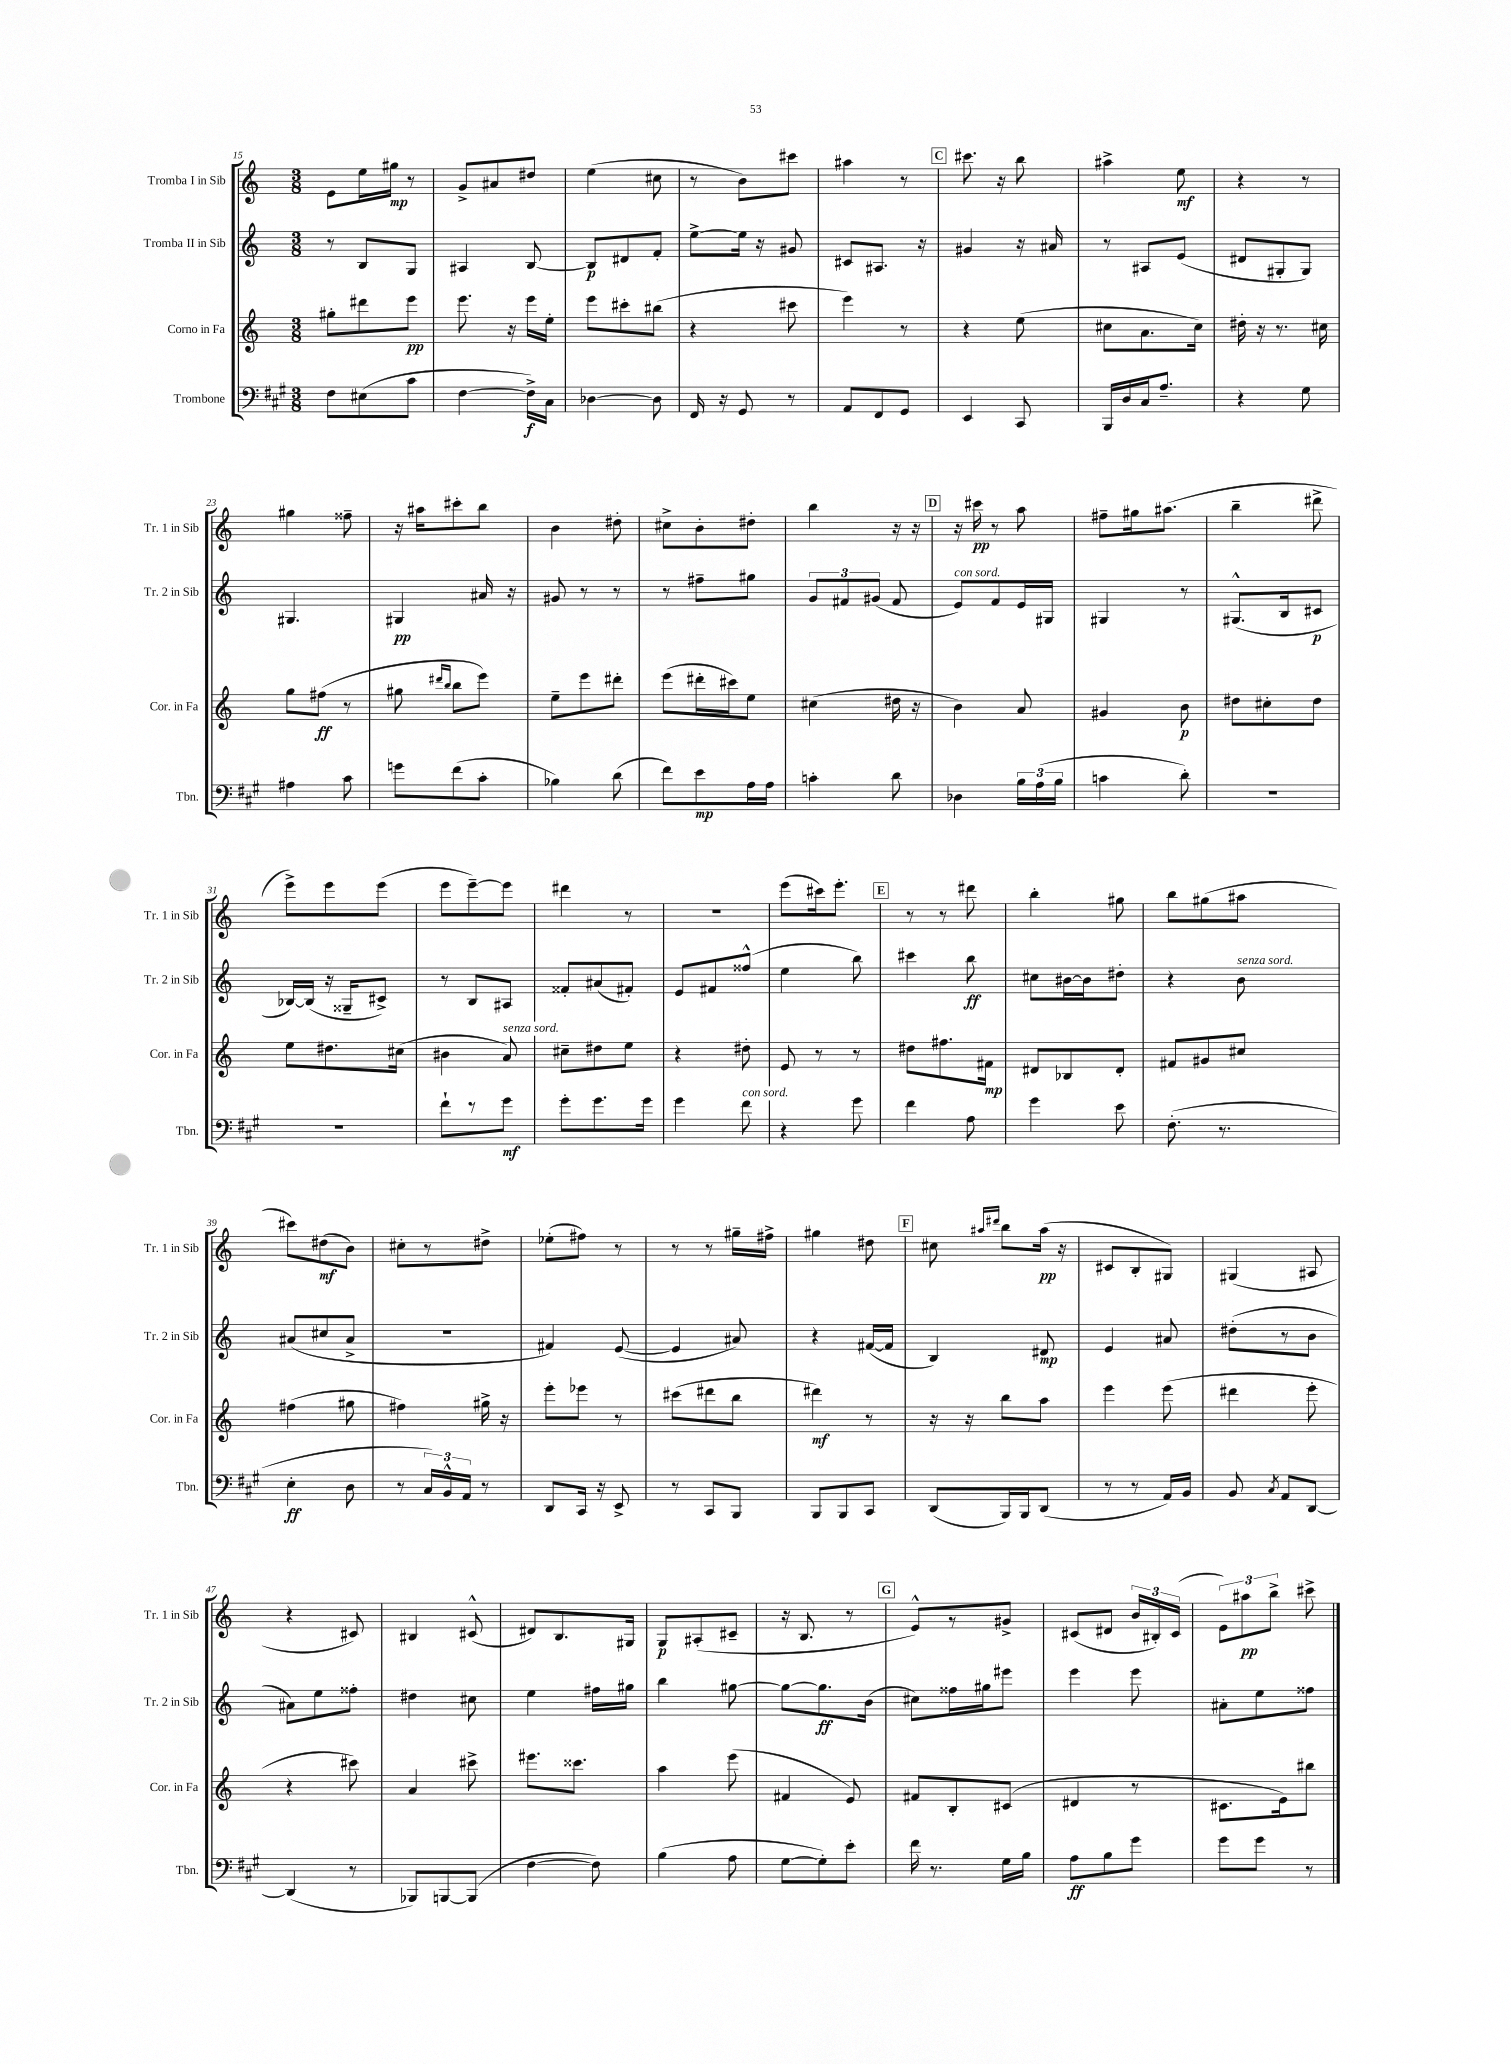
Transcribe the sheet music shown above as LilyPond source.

<<
\new StaffGroup <<
\new Staff = "s0" \with { instrumentName = "Tromba I in Sib" shortInstrumentName = "Tr. 1 in Sib" } {
    \clef treble \key c \major \numericTimeSignature \time 3/8
    \autoBeamOff e'8[ e''16 gis''16]\mp r8 |
    g'8[-> ais'8 dis''8] |
    e''4( cis''8 |
    r8 b'8[) cis'''8] |
    ais''4 r8 |
    \mark \markup { \box "C" } cis'''8. r16 b''8 |
    ais''4-> e''8\mf |
    r4 r8 |
    gis''4 fisis''8-- |
    r16 ais''16[ cis'''8-. b''8] |
    b'4 dis''8-. |
    cis''8[-> b'8-. dis''8]-. |
    b''4 r16 r16 |
    \mark \markup { \box "D" } r16 cis'''16\pp r8 a''8 |
    fis''8[-- gis''16 ais''8.]( |
    b''4-- dis'''8-> |
    e'''8[->) e'''8 e'''8]( |
    e'''8[ e'''8~--) e'''8] |
    dis'''4 r8 |
    R4. |
    e'''8[( cis'''16) e'''8.]-. |
    \mark \markup { \box "E" } r8 r8 dis'''8 |
    b''4-. gis''8 |
    b''8[ gis''8( ais''8] |
    cis'''8[) dis''8\mf( b'8]) |
    cis''8[-. r8 dis''8]-> |
    ees''8[-.( fis''8]) r8 |
    r8 r8 gis''16[-- fis''16]-> |
    gis''4 dis''8 |
    \mark \markup { \box "F" } cis''8 \grace { ais''16[ dis'''16] } b''8[ ais''16]\pp( r16 |
    cis'8[ b8-. gis8]) |
    gis4( ais8 |
    r4 cis'8) |
    bis4 cis'8-^( |
    dis'8[) b8. gis16] |
    g8[\p ais8-.( cis'8]-- |
    r16 b8. r8 |
    \mark \markup { \box "G" } e'8[-^) r8 gis'8]-> |
    cis'8[( dis'8] \tuplet 3/2 { b'16[ bis16-.) cis'16]( } |
    \tuplet 3/2 { e'8[) ais''8\pp b''8]-> } cis'''8-> \bar "|." |
}
\new Staff = "s1" \with { instrumentName = "Tromba II in Sib" shortInstrumentName = "Tr. 2 in Sib" } {
    \clef treble \key c \major \numericTimeSignature \time 3/8
    \autoBeamOff r8 b8[ g8] |
    ais4 b8~ |
    b8[\p dis'8 f'8]-. |
    e''8[~-> e''16] r16 gis'8 |
    cis'8[ ais8.] r16 |
    \mark \markup { \box "C" } gis'4 r16 ais'16 |
    r8 ais8[ e'8]( |
    dis'8[ gis8-. gis8]) |
    gis4. |
    gis4\pp ais'16 r16 |
    gis'8 r8 r8 |
    r8 fis''8[-- gis''8] |
    \tuplet 3/2 { g'8[ fis'8 gis'8]( } fis'8 |
    \mark \markup { \box "D" } e'8[^\markup { \italic "con sord." }) f'8 e'16 gis16] |
    gis4 r8 |
    gis8.[-^( b16 cis'8]\p |
    bes16[~) bes16]( r16 gisis16[-- cis'8]->) |
    r8 b8[ ais8] |
    fisis'8[-. ais'8( fis'8]-.) |
    e'8[ fis'8 fisis''8]-^( |
    e''4 b''8) |
    \mark \markup { \box "E" } cis'''4 b''8\ff |
    cis''8[ bis'16~ bis'16 dis''8]-. |
    r4 b'8^\markup { \italic "senza sord." } |
    ais'8[( cis''8 ais'8]-> |
    R4. |
    fis'4) e'8~( |
    e'4 ais'8) |
    r4 fis'16[~( fis'16] |
    \mark \markup { \box "F" } b4) dis'8\mp |
    e'4 ais'8 |
    dis''8[-.( r8 b'8] |
    ais'8[) e''8 fisis''8]-. |
    dis''4 cis''8 |
    e''4 fis''16[ gis''16] |
    b''4 gis''8~ |
    gis''8[~ gis''8.\ff b'16]( |
    \mark \markup { \box "G" } cis''8[) fisis''16 gis''16 eis'''8] |
    e'''4 e'''8 |
    ais'8[-. e''8 fisis''8] \bar "|." |
}
\new Staff = "s2" \with { instrumentName = "Corno in Fa" shortInstrumentName = "Cor. in Fa" } {
    \clef treble \key c \major \numericTimeSignature \time 3/8
    \autoBeamOff gis''8[-. dis'''8 e'''8]\pp |
    e'''8. r16 e'''16[ e''16]-. |
    e'''8[ cis'''8-. bis''8]( |
    r4 cis'''8 |
    e'''4) r8 |
    \mark \markup { \box "C" } r4 e''8( |
    cis''8[ a'8. cis''16]) |
    dis''16-. r16 r8. cis''16 |
    g''8[ fis''8]\ff( r8 |
    gis''8 \grace { dis'''16[ b''16] } b''8[ e'''8]) |
    e''8[-- e'''8 dis'''8]-. |
    e'''8[( dis'''16-. cis'''16) e''8] |
    cis''4( dis''16 r16 |
    \mark \markup { \box "D" } b'4) a'8 |
    gis'4 b'8\p |
    dis''8[ cis''8-. dis''8] |
    e''8[ dis''8. cis''16]( |
    bis'4 a'8^\markup { \italic "senza sord." }) |
    cis''8[-- dis''8 e''8] |
    r4 dis''8-. |
    e'8 r8 r8 |
    \mark \markup { \box "E" } dis''8[ fis''8. fis'16]\mp |
    dis'8[ bes8 dis'8]-. |
    fis'8[ gis'8 cis''8] |
    fis''4( gis''8 |
    fis''4) gis''16-> r16 |
    e'''8[-. ees'''8] r8 |
    cis'''8[( dis'''8 b''8] |
    dis'''4\mf) r8 |
    \mark \markup { \box "F" } r16 r16 b''8[ a''8] |
    e'''4 e'''8( |
    dis'''4 e'''8-. |
    r4 cis'''8) |
    a'4 cis'''8-> |
    eis'''8.[ cisis'''8.] |
    a''4 e'''8( |
    fis'4 e'8) |
    \mark \markup { \box "G" } fis'8[ b8-. cis'8]( |
    dis'4 r8 |
    cis'8.[ e'16) bis''8] \bar "|." |
}
\new Staff = "s3" \with { instrumentName = "Trombone" shortInstrumentName = "Tbn." } {
    \clef bass \key a \major \numericTimeSignature \time 3/8
    \autoBeamOff fis8[ eis8( cis'8] |
    fis4~ fis16[->\f) cis16] |
    des4~ des8 |
    fis,16 r16 gis,8 r8 |
    a,8[ fis,8 gis,8] |
    \mark \markup { \box "C" } e,4 cis,8 |
    b,,16[ d16 cis16 a8.]-- |
    r4 gis8 |
    ais4 cis'8 |
    g'8[ fis'8( cis'8]-. |
    bes4) d'8( |
    fis'8[) e'8\mp a16 a16] |
    c'4-. d'8 |
    \mark \markup { \box "D" } des4 \tuplet 3/2 { b16[ a16( b16] } |
    c'4 d'8-.) |
    R4. |
    R4. |
    fis'8[-! r8 gis'8]\mf |
    gis'8[-. gis'8. gis'16] |
    gis'4 fis'8^\markup { \italic "con sord." } |
    r4 gis'8 |
    \mark \markup { \box "E" } fis'4 a8 |
    gis'4 e'8 |
    fis8.-.( r8. |
    e4-.\ff d8 |
    r8 \tuplet 3/2 { cis16[) b,16-^ a,16] } r8 |
    d,8[ cis,16] r16 e,8-> |
    r8 cis,8[ b,,8] |
    b,,8[ b,,8 cis,8] |
    \mark \markup { \box "F" } d,8[( b,,16) b,,16 d,8]( |
    r8 r8 a,16[) b,16] |
    b,8 \acciaccatura { cis8 } a,8[ d,8]~ |
    d,4( r8 |
    bes,,8[) b,,8~ b,,8]( |
    fis4~ fis8) |
    b4( a8 |
    gis8[~ gis8-.) e'8]-. |
    \mark \markup { \box "G" } fis'16 r8. gis16[ b16] |
    a8[\ff b8 gis'8] |
    gis'8[ gis'8] r8 \bar "|." |
}
>>
>>
\layout { \context { \Score currentBarNumber = #15 } }
